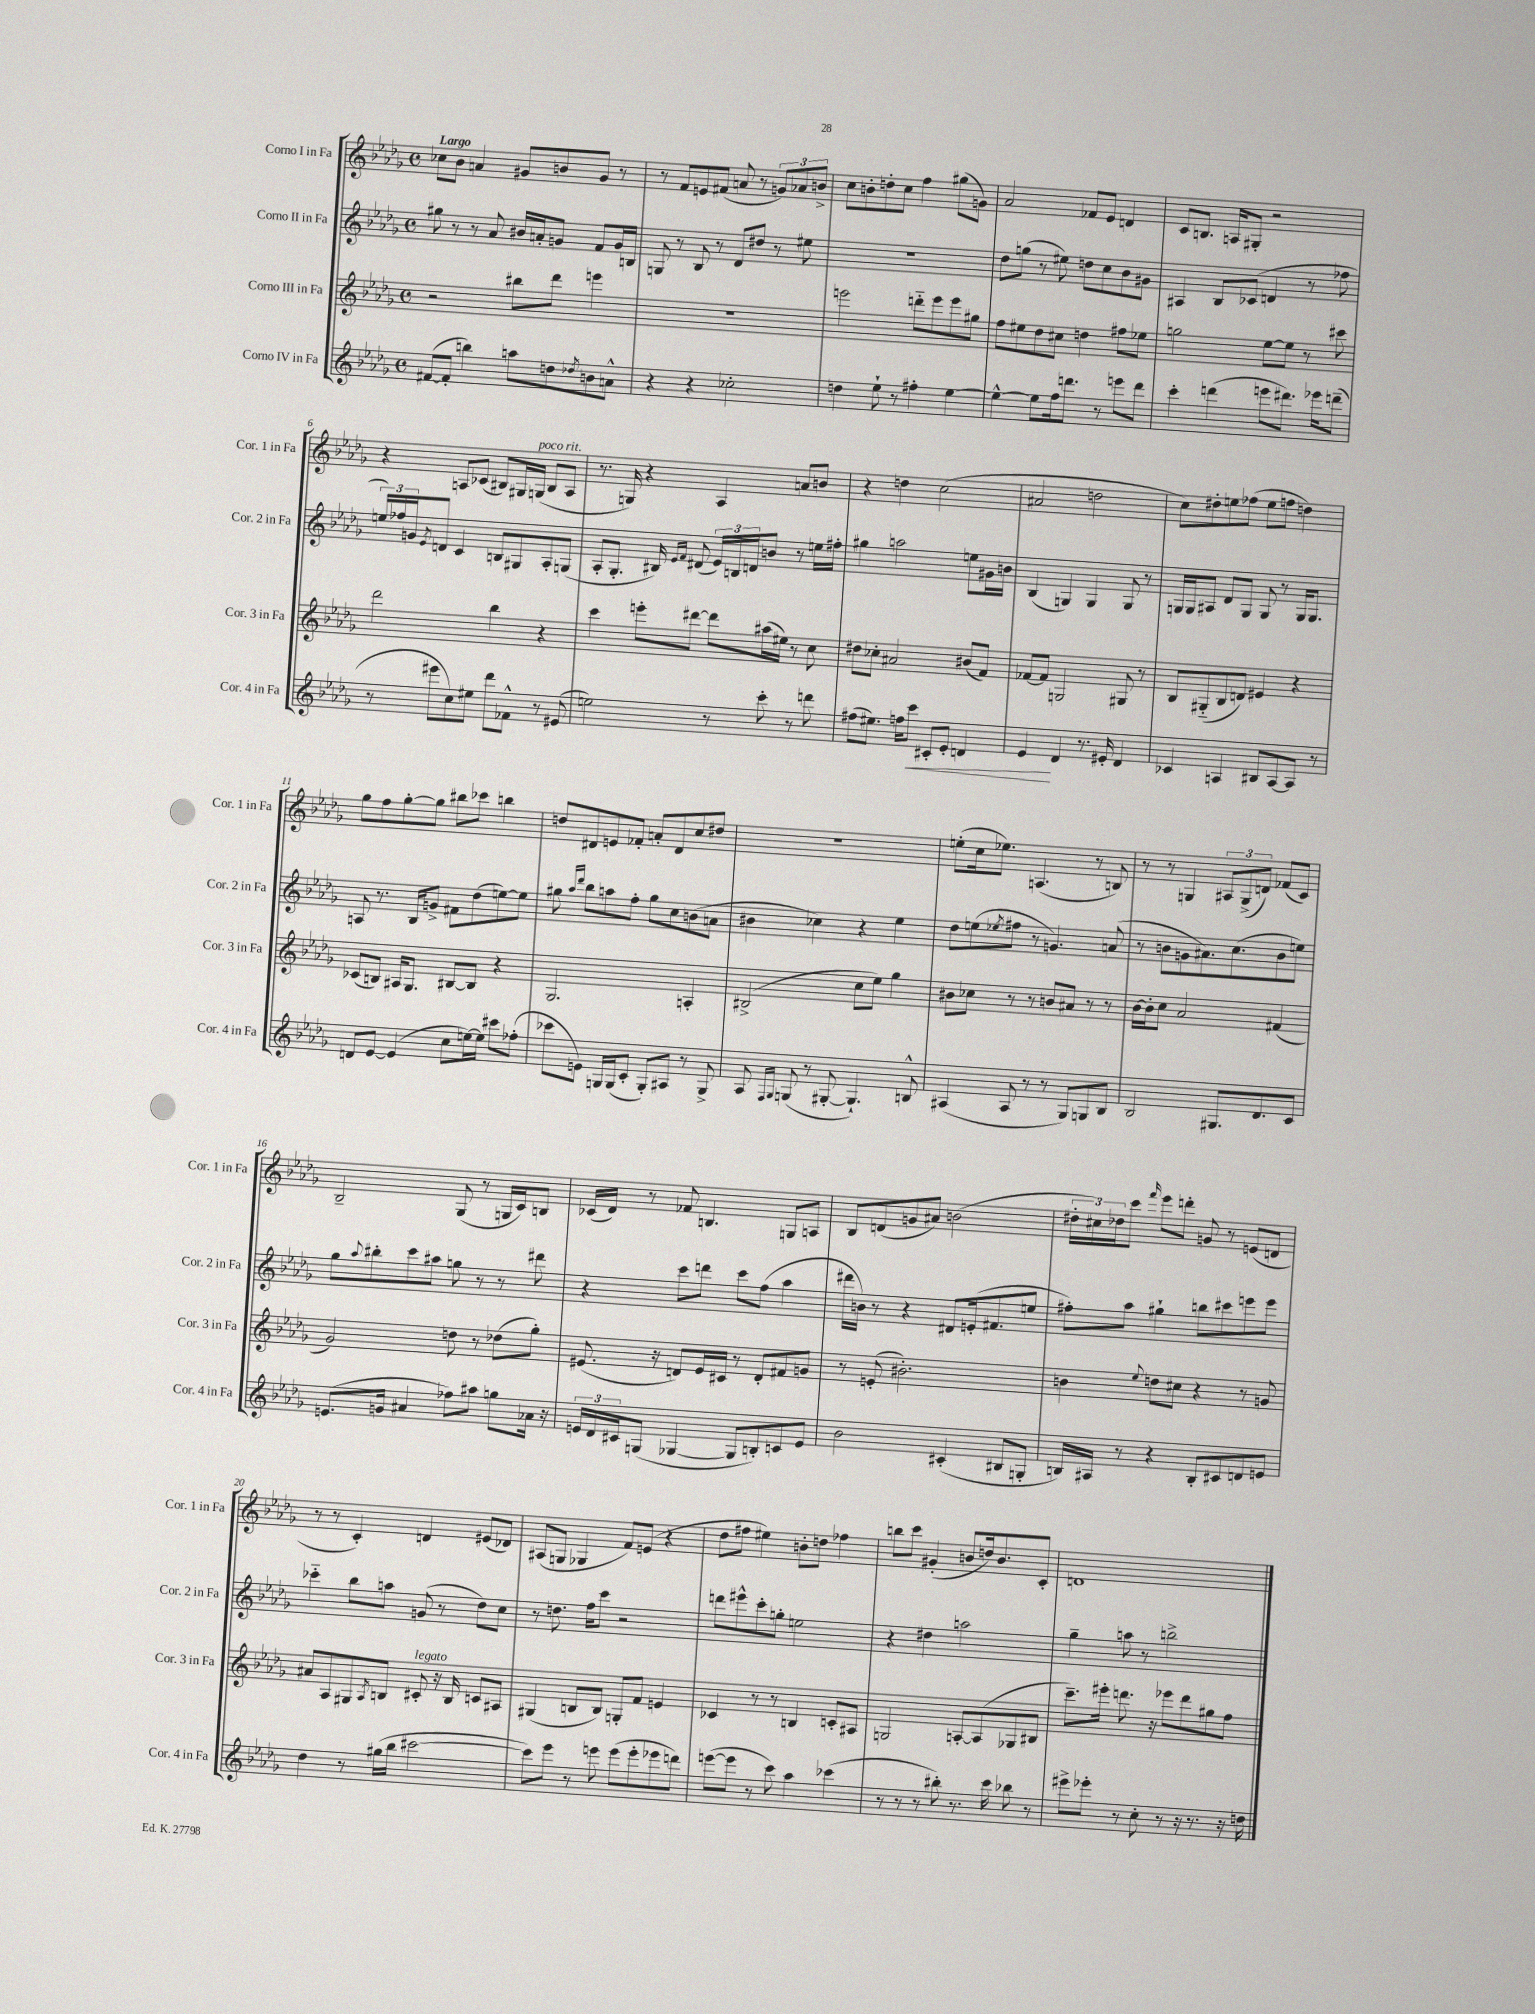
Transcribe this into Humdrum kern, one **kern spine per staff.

**kern	**dynam	**kern	**kern	**kern
*part4	*part4	*part3	*part2	*part1
*staff4	*staff4	*staff3	*staff2	*staff1
*I"Corno IV in Fa	*	*I"Corno III in Fa	*I"Corno II in Fa	*I"Corno I in Fa
*I'Cor. 4 in Fa	*	*I'Cor. 3 in Fa	*I'Cor. 2 in Fa	*I'Cor. 1 in Fa
*clefG2	*	*clefG2	*clefG2	*clefG2
*k[b-e-a-d-g-]	*	*k[b-e-a-d-g-]	*k[b-e-a-d-g-]	*k[b-e-a-d-g-]
*M4/4	*	*M4/4	*M4/4	*M4/4
*met(c)	*	*met(c)	*met(c)	*met(c)
=1	=1	=1	=1	=1
!	!	!	!	!LO:TX:a:B:t=Largo
([8f#X/L	.	2r	8gg#X\	8cc-X\L
8f#'/J]	.	.	8r	8b-\J
4bbn\)	.	.	8r	4an/
.	.	.	8a-/	.
8aan\L	.	8bb#X\L	16b#X/LL	8g#X/L
.	.	.	16an'/J	.
8ddn\	.	8ddd-\J	8gn/J	8bn/
8qdd-X/	.	.	.	.
8bn\	.	4eeen\	8f/L	8g#/J
8an^^\J	.	.	16g/L	8r
.	.	.	16Bn/JJ	.
=2	=2	=2	=2	=2
4r	.	1r	8Gn/	8r
.	.	.	8r	8f/L
4r	.	.	8B-/	8en/
.	.	.	8r	(8f#X/J
2cc-X'\	.	.	8d-/L	8an/
.	.	.	8dd#X/J	8r
.	.	.	8r	12gn/L)
.	.	.	.	12a-X/
.	.	.	8ee#X\	.
.	.	.	.	12bn^/J
=3	=3	=3	=3	=3
4ddn\	.	2eeen\	1r	8cc\L
.	.	.	.	8bn'\
8ee-`\	.	.	.	8ddn'\
8r	.	.	.	8cc\J
4ff#X'\	.	8dddn\L	.	4ff\
.	.	8eee\	.	.
[4ee-\	.	8eee\	.	(8gg#X\L
.	.	8gg#X\J	.	8gn\J)
=4	=4	=4	=4	=4
4ee-^^\_	.	8ff\L	8dd-\L	2a-/
.	.	8ee#X\	(8ggn\J	.
8ee-\L]	.	8dd-\	8r	.
16ff\k	.	8cc#X\J	8ee#X\)	.
8.dddn\J	.	.	.	.
.	.	4ddn\	8ddn\L	8f-X/L
8r	.	.	8cc\	8e-/J
8eeen\L	.	8ff#X\L	8b-\	4dn/
8ddd\J	.	8ee-X\J	8g#X\J	.
=5	=5	=5	=5	=5
4ccc'\	.	2ggn\	4A#X/	8c/L
.	.	.	.	8.Bn/J
(4dddn\	.	.	8B-/L	.
.	.	.	.	16An/KL
.	.	.	(8c-X/J	8G#X'/J
8eeen\L	.	[8ee-\L	4dn/	2r
8.ddd#X\J)	.	8ee-\J]	.	.
.	.	8r	8r	.
16eee-X\KL	.	.	.	.
(8dddn~\J	.	8ccc#X\	8ff-X\	.
!!LO:LB:g=z
=6	=6	=6	=6	=6
8r	.	2ddd-\	24een/LL)	4r
.	.	.	24ff-X/	.
.	.	.	24gn/J	.
.	.	.	8qe-/	.
8eee#X\L	.	.	8dn/J	.
8cc\)	.	.	4c/	8An/L
8ee#X\J	.	.	.	(8c-X/J
8ddd-\L	.	4bb-\	8Bn/L	8B#X/L)
8f-X^^\J	.	.	8G#X/	16G#X/L
!	!	!	!	!LO:TX:a:i:t=poco rit.
.	.	.	.	(16Gn/JJ
8r	.	4r	8A-'/	8B#/L
(8e#X/	.	.	(8Gn/J	8A/J
=7	=7	=7	=7	=7
2een\)	.	4ccc\	8A-'/L	8.r
.	.	.	8.G-'/J	.
.	.	.	.	16Gn/)
.	.	8eeen'\L	.	4r
.	.	.	16B#X/)	.
.	.	.	16qqe-/LL	.
.	.	.	16qqf/JJ	.
.	.	[8ddd#X\J	(8d#X/	.
8r	.	8ddd#\L]	24e-/LL)	4A-/
.	.	.	24Bn/	.
.	.	.	24dn/J	.
8ccc'\	.	(16aa#X\L	8bn/J	.
.	.	16ee#X\JJ)	.	.
8r	.	8r	8r	8an/L
8dddn\	.	8cc\	16een\LL	8bn/J
.	.	.	16ff#X'\JJ	.
=8	=8	=8	=8	=8
(8ff#X\L	.	8dd#X\L	4gg#X\	4r
8.ee#X\J)	.	8cc-X'\J	.	.
.	.	2a#X/	2aan\	4ddn\
16ffn\KL	.	.	.	.
!	!LO:HP:b	!	!	!
8ccc\J	<	.	.	.
8c#X'/L	.	.	.	(2cc\
8e-'/J	.	.	.	.
4dn/	.	(8b#X/L	8een\L	.
.	.	8f/J)	16g#X\L	.
.	.	.	16bn\JJ	.
=9	=9	=9	=9	=9
4e-/	.	[8f-X/L	(4B-/	2a#X/
.	.	8f-/J]	.	.
4d-/	[	2Gn/	4Gn/)	.
8.r	.	.	4G/	2ddn\
16e#X'/	.	.	.	.
4d-/	.	8G#X/	8G/	.
.	.	8r	8r	.
=10	=10	=10	=10	=10
4c-X/	.	8B-/L	16Gn/LL	8cc\L)
.	.	.	16G/J	.
.	.	(8G#X/	8A#X/J	8dd#X'\
4An/	.	8B-/	8d-/L	8een\
.	.	8dn/J)	8G/J	(8ff-X\J
8B#X/L	.	4e#X/	8G/	8ee\L
[8A/	.	.	8r	8ffn\J
8A/J]	.	4r	16G/KL	4ddn\)
.	.	.	8.G/J	.
8r	.	.	.	.
!!LO:LB:g=z
=11	=11	=11	=11	=11
8dn/L	.	(8c-X/L	8An/	8gg-\L
[8e-/J	.	8Bn/J)	8.r	8ff\
(4e-/]	.	16A#X/KL	.	[8gg-'\
.	.	8.G-/J	16B-/KL	.
.	.	.	8gn^/J	8gg-\J]
8cc\L	.	[8B#X/L	8f#X\L	8bb#X\L
[16een\L)	.	8B#/J]	(8dd-\	8ccc-X\J
16ee\JJ]	.	.	.	.
8ccc#X\L	.	4r	[8een\)	4bbn\
(8ff-X'\J	.	.	8ee\J]	.
=12	=12	=12	=12	=12
8ccc-X\L	.	2.G-/	8gg#X\	8ddn/L
.	.	.	16qqaa-/LL	.
.	.	.	16qqddd-/JJ	.
8en\J)	.	.	8bb-\L	8d#X/
16Gn/LL	.	.	8aan\	8en/
(16G/J	.	.	.	.
8c'/J	.	.	8ff'\J	8f-X'/J
8G'/L)	.	.	8gg#\L	8an'/L
8A#X/J	.	.	8cc\	8d#/
8r	.	4An'/	(8bn\	8cc/
8G^/	.	.	8an\J	8dd#X/J
=13	=13	=13	=13	=13
8A-/	.	(2B#X^/	4b#X\	1r
16qqF/LL	.	.	.	.
16qqG-/JJ	.	.	.	.
(8Gn/	.	.	.	.
8r	.	.	4cc-X\)	.
[8G#X'/	.	.	.	.
4.G#`/])	.	8cc\L	4r	.
.	.	8ee-\J)	.	.
.	.	4gg-\	4ee-\	.
8Bn^^/	.	.	.	.
=14	=14	=14	=14	=14
(4A#X/	.	8b#X\L	8dd-\L	(8een'\L
.	.	8cc-X\J	(8een\	16cc\k
.	.	.	.	8.ee-X\J)
.	.	.	8qee-X/	.
8A#/	.	8r	8ff#X\J	.
8r	.	8r	8r	(4.An/
8r	.	8bn/L	4.gn/)	.
8G-/L)	.	8a#X/J	.	.
8Gn/	.	8r	.	8r
8B-/J	.	8r	(8an/	8Bn/)
=15	=15	=15	=15	=15
2B-/	.	[16b-\LL	8r	8r
.	.	16b-'\J]	.	.
.	.	8cc\J	8bn\L	8r
.	.	2a-/	8gn\	4Gn/
.	.	.	8.a#X\)	.
8.G#X/L	.	.	.	12A#X/L
.	.	.	(8.cc\	.
.	.	.	.	(12G^/
.	.	.	.	12dn/J)
8.d-/	.	.	.	.
.	.	(4f#X/	8b\	(8f-X/L
8c/J	.	.	8een\J)	8c/J)
!!LO:LB:g=z
=16	=16	=16	=16	=16
(8.en/L	.	2g-/)	8gg-\L	2B-~/
.	.	.	8qqaa-/	.
.	.	.	8bb#X'\	.
16gn/Jk	.	.	.	.
4a#X/	.	.	8ccc\	.
.	.	.	8aa#X\J	.
8ff-X\L)	.	8ddn\	8ggn\	(8G-/
8aa#X\J	.	8r	8r	8r
8ggn\L	.	(8dd-X\L	8r	16Gn/LL
.	.	.	.	16c/J)
16a-X\Jk	.	8gg-'\J)	8ddd#X\	8Bn/J
16r	.	.	.	.
=17	=17	=17	=17	=17
24en/LL	.	(8.e#X/	4r	(16c-X/LL
24d-/	.	.	.	.
.	.	.	.	16d-/JJ)
24c#X/J	.	.	.	.
(8Gn/J	.	.	.	8r
.	.	16r	.	.
[4G-X/	.	8dn/L)	8ccc\L	8f-X/
.	.	16e#/L	8dddn\J	4.Bn/
.	.	16c#X/JJ	.	.
8G-/L]	.	8r	8ccc\L	.
8Bn'/)	.	8d'/L	(8ff\J	.
8cn/	.	8f#X/	4aa-\	8Gn/L
8e/J	.	8gn/J	.	8An/J
=18	=18	=18	=18	=18
2b-\	.	8r	16ddd#X\LL	8B-/L
.	.	.	16bn\JJ)	.
.	.	(8en'/	8r	(8dn/
.	.	2.b#X'\)	4r	8gn/
.	.	.	.	8a#X/J)
(4c#X'/	.	.	8d#X/L	(2bn\
.	.	.	(16en'/k	.
.	.	.	8.f#X/	.
8B#X/L	.	.	.	.
8Gn'/J	.	.	8een/J	.
=19	=19	=19	=19	=19
16Bn/LL)	.	4bn\	8ff#X'\L)	24dd#X'\LL
.	.	.	.	24cc#X\)
16A#X/JJ	.	.	.	.
.	.	.	.	24dd-X\J
8r	.	.	8aa-\J	8ccc\J
.	.	8qqee-/	.	16qqfff/
4r	.	8ddn\L	4gg#X`\	8eee-\L
.	.	8cc#X\J	.	8dddn'\J
8B'/L	.	4r	8bbn\L	8gn/
8c#X/	.	.	8ccc#X\	8r
8dn/	.	8r	8eeen\	(8en/L
8en/J	.	8gn/	8eee\J	8dn/J
!!LO:LB:g=z
=20	=20	=20	=20	=20
4dd-\	.	8a#X/L	4ccc-X\	8r
.	.	8A-/	.	8r
8r	.	8G#X/	8bb-\L	4c'/)
.	.	8qA-/	.	.
(16gg#X\LL	.	8Bn/J	8aan\J	.
16bb-\JJ	.	.	.	.
!	!	!LO:TX:a:i:t=legato	!	!
[2ccc#X\	.	8c#X'/	(8gn/	4dn/
.	.	16r	8r	.
.	.	16B/	.	.
.	.	8cn/L	8dd-\L)	(8e#X/L
.	.	8A#X/J	8cc\J	8d-X/J)
=21	=21	=21	=21	=21
8ccc#\L])	.	(4G#X/	8r	(8A#X/L
8eee-\J	.	.	8.ddn\	8Gn/J
8r	.	8Bn/L	.	4G-X/
.	.	.	16ff\KL	.
8eeen\	.	8B/J)	8ccc\J	.
(8eee\L	.	8Gn'/L	2r	8f/L)
8eee'\	.	8f/J	.	(8en/J
8eee-X\	.	4en/	.	4r
8dddn\J)	.	.	.	.
=22	=22	=22	=22	=22
([8eeen\L	.	4c-X/	8dddn\L	8dd-\L
8eee\J]	.	.	8eee#X^^\	8ff#X\J
8r	.	8r	8ccc'\	4ee#X\)
8ccc\)	.	8r	8ggn'\J	.
4aa-\	.	4Bn/	2een\	8bn'\L
.	.	.	.	8ddn\J
(4ccc-X\	.	8cn'/L	.	4ff-X\
.	.	8A#X/J	.	.
=23	=23	=23	=23	=23
8r	.	2Gn/	4r	8bbn\L
8r	.	.	.	8ccc\J
8r	.	.	4dd#X\	(4g#X'/
8bb#X'\)	.	.	.	.
8.r	.	[8An'/L	2aan\	8bn/L
.	.	(8A/]	.	16ddn/k)
16ccc\	.	.	.	8.b/
8bb-X\	.	8G-X/	.	.
8r	.	8B#X/J	.	8c'/J
=24	=24	=24	=24	=24
8eee#X^\L	.	8.ccc~\L)	4gg-~\	1dn
8eee-X'\J	.	.	.	.
.	.	16eee#X'\Jk	.	.
8r	.	8.dddn\	8aan\	.
8cc'\	.	.	8r	.
.	.	16r	.	.
8r	.	8eee-X\L	2bbn^\	.
16r	.	8ddd\	.	.
8.r	.	.	.	.
.	.	8gg#X\	.	.
16r	.	8ff\J	.	.
16ddn\	.	.	.	.
==	==	==	==	==
*-	*-	*-	*-	*-
